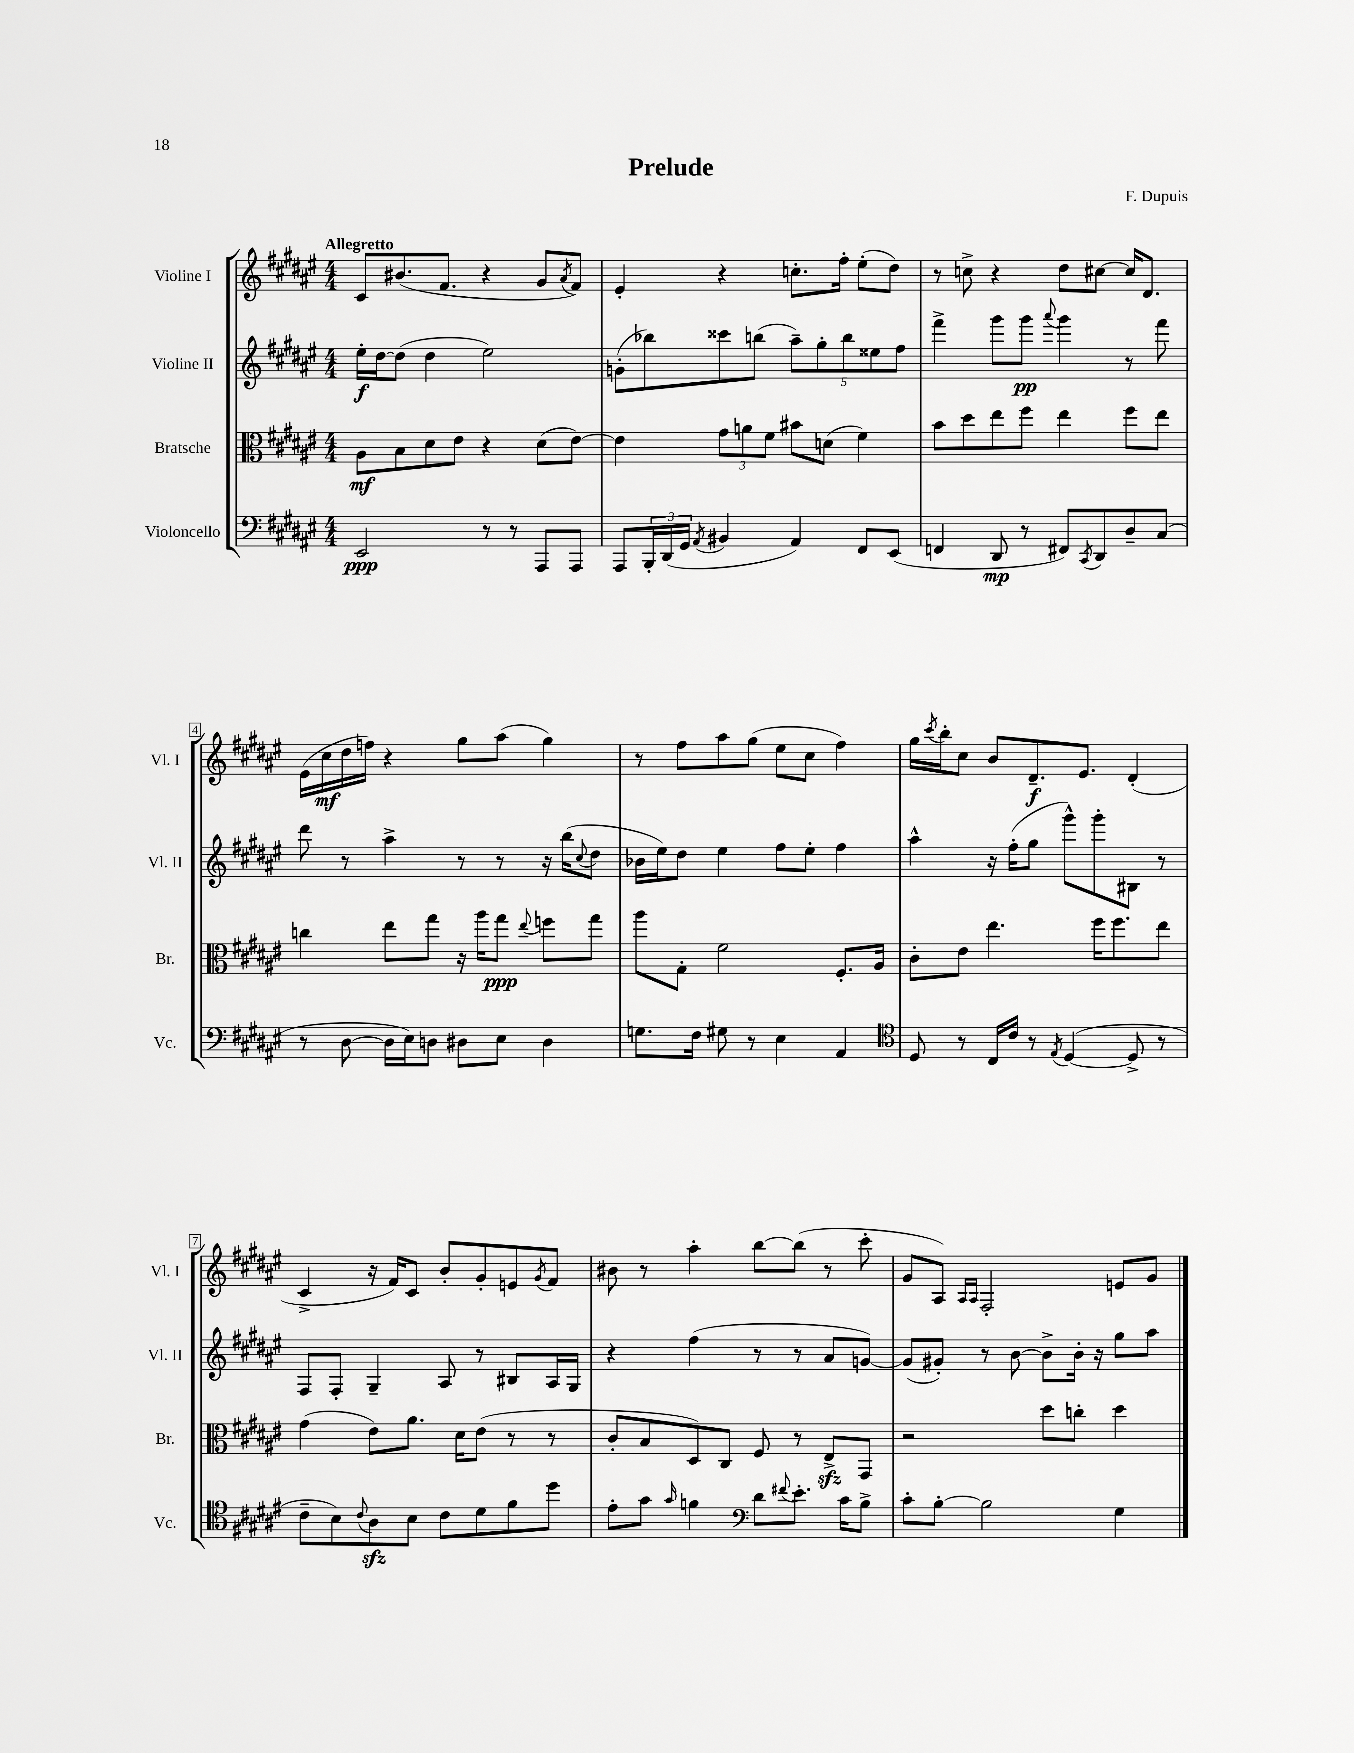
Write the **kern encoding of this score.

**kern	**dynam	**kern	**dynam	**kern	**dynam	**kern	**dynam
*part4	*part4	*part3	*part3	*part2	*part2	*part1	*part1
*staff4	*staff4	*staff3	*staff3	*staff2	*staff2	*staff1	*staff1
*I"Violoncello	*	*I"Bratsche	*	*I"Violine II	*	*I"Violine I	*
*I'Vc.	*	*I'Br.	*	*I'Vl. II	*	*I'Vl. I	*
*clefF4	*	*clefC3	*	*clefG2	*	*clefG2	*
*k[f#c#g#d#a#e#]	*	*k[f#c#g#d#a#e#]	*	*k[f#c#g#d#a#e#]	*	*k[f#c#g#d#a#e#]	*
*M4/4	*	*M4/4	*	*M4/4	*	*M4/4	*
=1	=1	=1	=1	=1	=1	=1	=1
!	!	!	!	!	!	!LO:TX:a:B:t=Allegretto	!
2EE#/	ppp	8A#\L	mf	16ee#'\LL	f	8c#/L	.
.	.	.	.	[16dd#\J	.	.	.
.	.	8B\	.	(8dd#\J]	.	(8.b#X/	.
.	.	8d#\	.	4dd#\	.	.	.
.	.	.	.	.	.	8.f#/J	.
.	.	8e#\J	.	.	.	.	.
8r	.	4r	.	2ee#\)	.	4r	.
8r	.	.	.	.	.	.	.
8AAA#/L	.	(8d#\L	.	.	.	8g#/L	.
.	.	.	.	.	.	8qa#/	.
8AAA#/J	.	[8e#\J)	.	.	.	8f#/J)	.
=2	=2	=2	=2	=2	=2	=2	=2
8AAA#/L	.	4e#\]	.	(8gn'\L	.	4e#'/	.
24BBB'/L	.	.	.	8bb-X\)	.	.	.
(24DD#/	.	.	.	.	.	.	.
24GG#/JJ	.	.	.	.	.	.	.
8qAA#/	.	.	.	.	.	.	.
4BB#X/	.	12g#\L	.	8ccc##X\	.	4r	.
.	.	12an\	.	.	.	.	.
.	.	.	.	(8bbn\J	.	.	.
.	.	12f#\J	.	.	.	.	.
4AA#/)	.	8b#X\L	.	10aa#~\L)	.	8.ccn'\L	.
.	.	.	.	10gg#'\	.	.	.
.	.	(8dn\J	.	.	.	.	.
.	.	.	.	.	.	16ff#'\Jk	.
.	.	.	.	10bb\	.	.	.
8FF#/L	.	4f#\)	.	.	.	(8ee#'\L	.
.	.	.	.	10ee##X\	.	.	.
(8EE#/J	.	.	.	.	.	8dd#\J)	.
.	.	.	.	10ff#\J	.	.	.
=3	=3	=3	=3	=3	=3	=3	=3
4FFn/	.	8b\L	.	4fff#^\	.	8r	.
.	.	8dd#\	.	.	.	8ccn^\	.
8DD#/	mp	8ee#\	.	8ggg#\L	.	4r	.
8r	.	8ff#\J	.	8ggg#\J	pp	.	.
.	.	.	.	8qqaaa#/	.	.	.
8FF#X/L)	.	4ee#\	.	4ggg#\	.	8dd#\L	.
8qCC#/	.	.	.	.	.	.	.
8DD#/	.	.	.	.	.	[8cc#X\J	.
8D#~/	.	8ff#\L	.	8r	.	16cc#/KL]	.
.	.	.	.	.	.	8.d#/J	.
(8C#/J	.	8ee#\J	.	8fff#\	.	.	.
!!LO:LB:g=z
=4	=4	=4	=4	=4	=4	=4	=4
8r	.	4ccn\	.	8ddd#\	.	(16e#\LL	.
.	.	.	.	.	.	16cc#\	mf
[8D#\	.	.	.	8r	.	16dd#\	.
.	.	.	.	.	.	16ffn\JJ)	.
16D#\LL]	.	8ee#\L	.	4aa#^\	.	4r	.
16E#\J)	.	.	.	.	.	.	.
8Dn\J	.	8gg#\J	.	.	.	.	.
8D#X\L	.	16r	.	8r	.	8gg#\L	.
.	.	16aa#\KL	.	.	.	.	.
8E#\J	.	8gg#\J	ppp	8r	.	(8aa#\J	.
.	.	8qqee#/	.	.	.	.	.
4D#\	.	8ffn\L	.	16r	.	4gg#\)	.
.	.	.	.	(16bb\KL	.	.	.
.	.	.	.	8qqcc#/	.	.	.
.	.	8gg#\J	.	8dd#\J	.	.	.
=5	=5	=5	=5	=5	=5	=5	=5
8.Gn\L	.	8aa#\L	.	16b-X\LL	.	8r	.
.	.	.	.	16ee#\J)	.	.	.
.	.	8G#'\J	.	8dd#\J	.	8ff#\L	.
16F#\Jk	.	.	.	.	.	.	.
8G#X\	.	2f#\	.	4ee#\	.	8aa#\	.
8r	.	.	.	.	.	(8gg#\J	.
4E#\	.	.	.	8ff#\L	.	8ee#\L	.
.	.	.	.	8ee#'\J	.	8cc#\J	.
4AA#/	.	8.F#'/L	.	4ff#\	.	4ff#\)	.
.	.	16A#/Jk	.	.	.	.	.
=6	=6	=6	=6	=6	=6	=6	=6
*clefC4	*	*	*	*	*	*	*
8D#/	.	8c#'\L	.	4aa#^^\	.	16gg#\LL	.
.	.	.	.	.	.	8qccc#/	.
.	.	.	.	.	.	16bb'\J	.
8r	.	8e#\J	.	.	.	8cc#\J	.
16C#/LL	.	4.ee#\	.	16r	.	8b/L	.
16c#/JJ	.	.	.	(16ff#'\KL	.	.	.
8r	.	.	.	8gg#\J	.	8.d#~/	f
8qE#/	.	.	.	.	.	.	.
([4D#/	.	.	.	8ggg#^^\L)	.	.	.
.	.	.	.	.	.	8.e#/J	.
.	.	16ff#\KL	.	8ggg#'\	.	.	.
.	.	8.ff#\	.	.	.	.	.
8D#^/]	.	.	.	8B#X\J	.	(4d#'/	.
8r	.	8ee#\J	.	8r	.	.	.
!!LO:LB:g=z
=7	=7	=7	=7	=7	=7	=7	=7
8c#~\L	.	(4g#\	.	8F#/L	.	4c#^/	.
8B\)	.	.	.	8F#'/J	.	.	.
8qqc#/	.	.	.	.	.	.	.
8A#zz\	.	8e#\L)	.	4G#~/	.	16r	.
.	.	.	.	.	.	16f#/KL)	.
8B\J	.	8.a#\J	.	.	.	8c#/J	.
8c#\L	.	.	.	8A#/	.	8b'/L	.
.	.	16d#\KL	.	.	.	.	.
8d#\	.	(8e#\J	.	8r	.	8g#'/	.
8f#\	.	8r	.	8B#X/L	.	8en/	.
.	.	.	.	.	.	8qg#/	.
8dd#\J	.	8r	.	16A#/L	.	8f#/J	.
.	.	.	.	16G#/JJ	.	.	.
=8	=8	=8	=8	=8	=8	=8	=8
8e#'\L	.	8c#'/L	.	4r	.	8b#X\	.
8g#\J	.	8B/	.	.	.	8r	.
16qqg#/	.	.	.	.	.	.	.
4fn\	.	8D#/)	.	(4ff#\	.	4aa#'\	.
.	.	8C#/J	.	.	.	.	.
*clefF4	*	*	*	*	*	*	*
8d#\L	.	8F#/	.	8r	.	[8bb\L	.
8qqf#X/	.	.	.	.	.	.	.
8.e#'\J	.	8r	.	8r	.	(8bb\J]	.
.	.	8E#zz^/L	.	8a#/L	.	8r	.
16c#\KL	.	.	.	.	.	.	.
8B^\J	.	8GG#/J	.	[8gn/J)	.	8ccc#'\	.
=9	=9	=9	=9	=9	=9	=9	=9
8c#'\L	.	2r	.	(8g/L]	.	8g#/L	.
[8B'\J	.	.	.	8g#X'/J)	.	8A#/J)	.
.	.	.	.	.	.	16qqA#/LL	.
.	.	.	.	.	.	16qqA#/JJ	.
2B\]	.	.	.	8r	.	2F#'/	.
.	.	.	.	[8b\	.	.	.
.	.	8dd#\L	.	8b^\L]	.	.	.
.	.	8ccn'\J	.	16b'\Jk	.	.	.
.	.	.	.	16r	.	.	.
4G#\	.	4dd#\	.	8gg#\L	.	8en/L	.
.	.	.	.	8aa#\J	.	8g#/J	.
==	==	==	==	==	==	==	==
*-	*-	*-	*-	*-	*-	*-	*-
